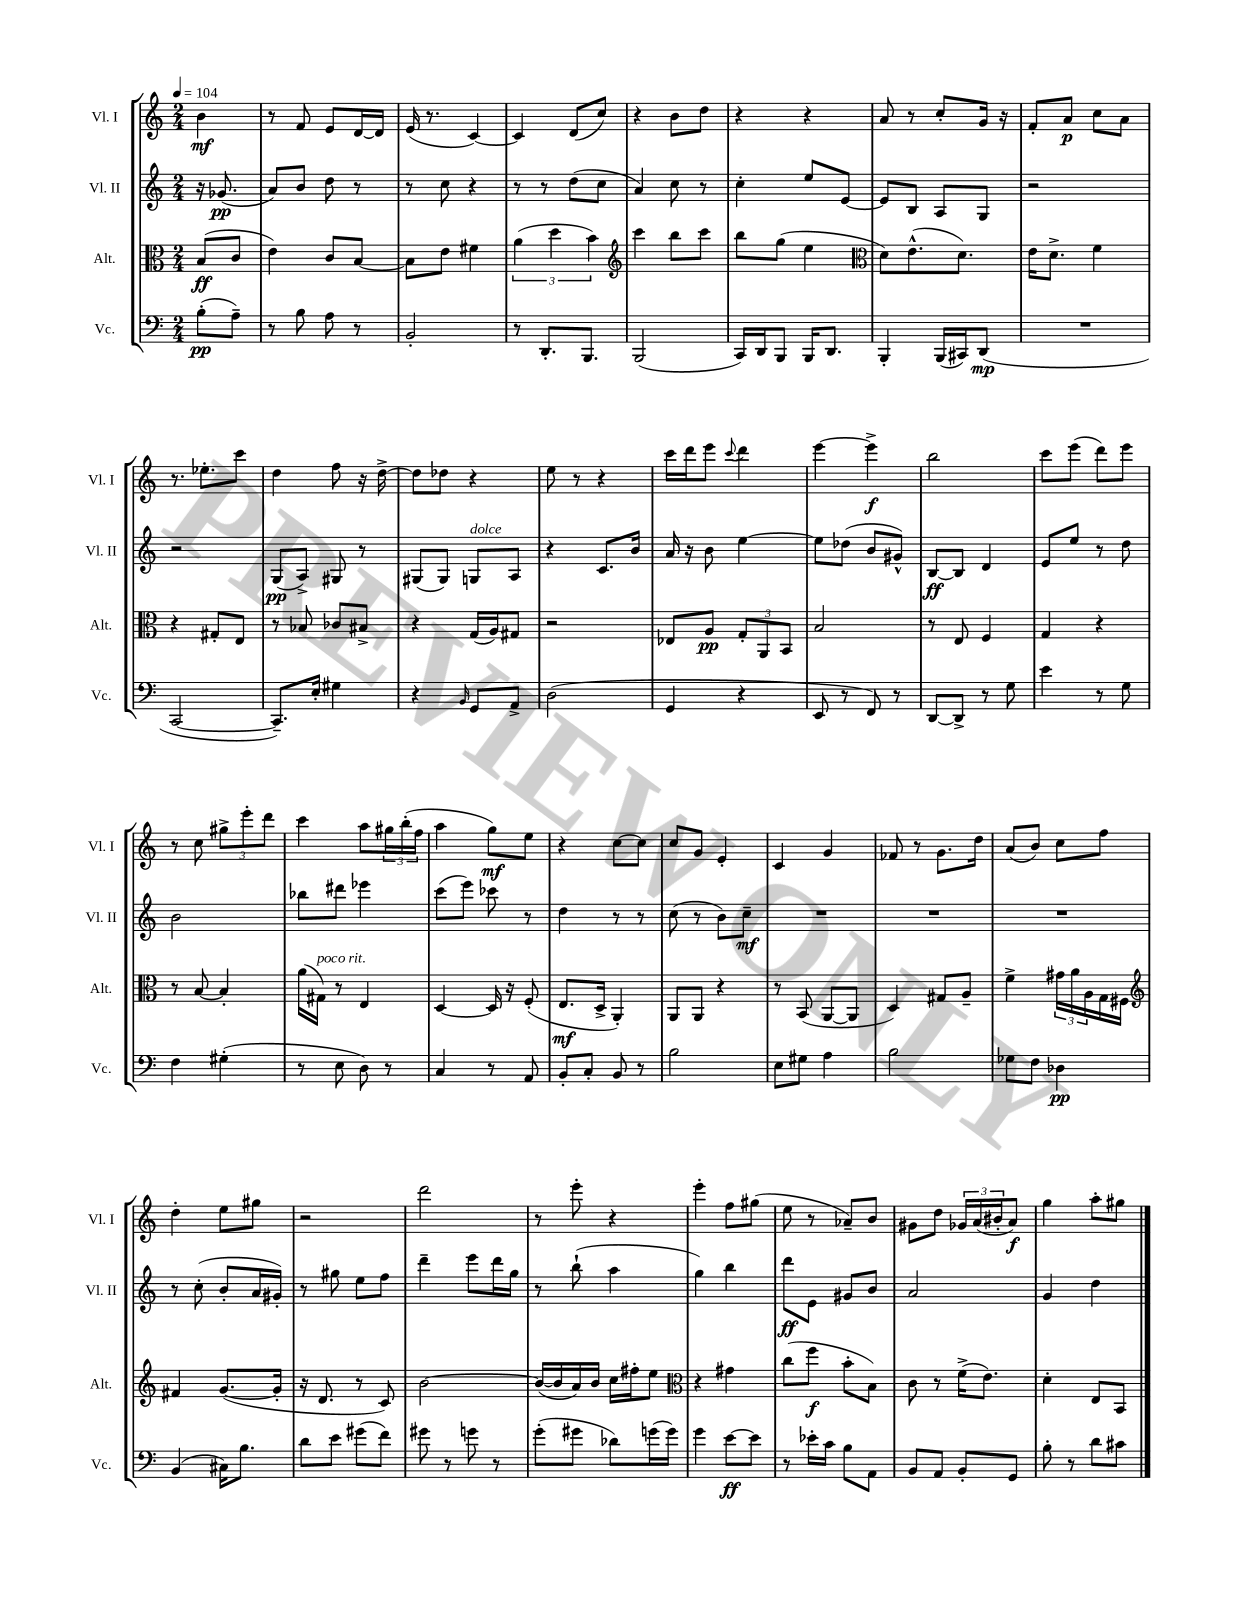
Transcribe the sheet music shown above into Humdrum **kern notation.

**kern	**dynam	**kern	**dynam	**kern	**dynam	**kern	**dynam
*part4	*part4	*part3	*part3	*part2	*part2	*part1	*part1
*staff4	*staff4	*staff3	*staff3	*staff2	*staff2	*staff1	*staff1
*I"Vc.	*	*I"Alt.	*	*I"Vl. II	*	*I"Vl. I	*
*I'Vc.	*	*I'Alt.	*	*I'Vl. II	*	*I'Vl. I	*
*clefF4	*	*clefC3	*	*clefG2	*	*clefG2	*
*k[]	*	*k[]	*	*k[]	*	*k[]	*
*M2/4	*	*M2/4	*	*M2/4	*	*M2/4	*
*MM104	*	*MM104	*	*MM104	*	*MM104	*
=	=	=	=	=	=	=	=
(8B'\L	pp	(8B/L	ff	16r	.	4b\	mf
.	.	.	.	(8.g-X/	pp	.	.
8A~\J)	.	8c/J	.	.	.	.	.
=1	=1	=1	=1	=1	=1	=1	=1
8r	.	4e\)	.	8a/L)	.	8r	.
8B\	.	.	.	8b/J	.	8f/	.
8A\	.	8c/L	.	8dd\	.	8e/L	.
8r	.	[8B/J	.	8r	.	[16d/L	.
.	.	.	.	.	.	16d/JJ]	.
=2	=2	=2	=2	=2	=2	=2	=2
2BB'/	.	8B\L]	.	8r	.	(16e/	.
.	.	.	.	.	.	8.r	.
.	.	8e\J	.	8cc\	.	.	.
.	.	4f#X\	.	4r	.	[4c/)	.
=3	=3	=3	=3	=3	=3	=3	=3
8r	.	(6a\	.	8r	.	4c/]	.
8.DD'/L	.	.	.	8r	.	.	.
.	.	6dd\	.	.	.	.	.
.	.	.	.	(8dd\L	.	(8d/L	.
8.BBB/J	.	.	.	.	.	.	.
.	.	6b\)	.	.	.	.	.
.	.	.	.	8cc\J	.	8cc/J)	.
=4	=4	=4	=4	=4	=4	=4	=4
*	*	*clefG2	*	*	*	*	*
(2BBB/	.	4ccc\	.	4a/)	.	4r	.
.	.	8bb\L	.	8cc\	.	8b\L	.
.	.	8ccc\J	.	8r	.	8dd\J	.
=5	=5	=5	=5	=5	=5	=5	=5
16CC/LL)	.	8bb\L	.	4cc'\	.	4r	.
16DD/J	.	.	.	.	.	.	.
8BBB/J	.	(8gg\J	.	.	.	.	.
16BBB/KL	.	4ee\	.	8ee/L	.	4r	.
8.DD/J	.	.	.	.	.	.	.
.	.	.	.	[8e/J	.	.	.
=6	=6	=6	=6	=6	=6	=6	=6
*	*	*clefC3	*	*	*	*	*
4BBB'/	.	8d\L)	.	8e/L]	.	8a/	.
.	.	(8.e^^\	.	8B/J	.	8r	.
(16BBB/LL	.	.	.	8A/L	.	8cc'/L	.
16CC#X/J)	.	8.d\J)	.	.	.	.	.
(8DD/J	mp	.	.	8G/J	.	16g/Jk	.
.	.	.	.	.	.	16r	.
=7	=7	=7	=7	=7	=7	=7	=7
2r	.	16e\KL	.	2r	.	8f'/L	.
.	.	8.d^\J	.	.	.	.	.
.	.	.	.	.	.	8a/J	p
.	.	4f\	.	.	.	8cc\L	.
.	.	.	.	.	.	8a\J	.
!!LO:LB:g=z
=8	=8	=8	=8	=8	=8	=8	=8
[2CC/	.	4r	.	2r	.	8.r	.
.	.	.	.	.	.	8.ee-X'\L	.
.	.	8G#X'/L	.	.	.	.	.
.	.	8E/J	.	.	.	8ccc\J	.
=9	=9	=9	=9	=9	=9	=9	=9
8.CC~/L])	.	8r	.	(8G/L	pp	4dd\	.
.	.	8B-X/	.	8A^/J)	.	.	.
16E'/Jk	.	.	.	.	.	.	.
4G#X\	.	8c-X/L	.	8G#X/	.	8ff\	.
.	.	8B#X^/J	.	8r	.	16r	.
.	.	.	.	.	.	[16dd^\	.
=10	=10	=10	=10	=10	=10	=10	=10
4r	.	4r	.	(8G#X/L	.	8dd\L]	.
.	.	.	.	8G#/J)	.	8dd-X\J	.
16qqBB/	.	.	.	.	.	.	.
!	!	!	!	!LO:TX:a:i:t=dolce	!	!	!
8GG/L	.	(16G/LL	.	8Gn/L	.	4r	.
.	.	16A/J)	.	.	.	.	.
8AA^/J	.	8G#X/J	.	8A/J	.	.	.
=11	=11	=11	=11	=11	=11	=11	=11
(2D\	.	2r	.	4r	.	8ee\	.
.	.	.	.	.	.	8r	.
.	.	.	.	8.c/L	.	4r	.
.	.	.	.	16b/Jk	.	.	.
=12	=12	=12	=12	=12	=12	=12	=12
4GG/	.	8E-X/L	.	16a/	.	16ccc\LL	.
.	.	.	.	16r	.	16ddd\J	.
.	.	8A/J	pp	8b\	.	8eee\J	.
.	.	.	.	.	.	8qqccc/	.
4r	.	12G'/L	.	[4ee\	.	4ddd\	.
.	.	12AA/	.	.	.	.	.
.	.	12BB/J	.	.	.	.	.
=13	=13	=13	=13	=13	=13	=13	=13
8EE/	.	2B/	.	8ee\L]	.	[4eee\	.
8r	.	.	.	(8dd-X\J	.	.	.
8FF/)	.	.	.	8b/L	.	4eee^\]	f
8r	.	.	.	8g#X^^/J)	.	.	.
=14	=14	=14	=14	=14	=14	=14	=14
[8DD/L	.	8r	.	[8B/L	ff	2bb\	.
8DD^/J]	.	8E/	.	8B/J]	.	.	.
8r	.	4F/	.	4d/	.	.	.
8G\	.	.	.	.	.	.	.
=15	=15	=15	=15	=15	=15	=15	=15
4e\	.	4G/	.	8e/L	.	8ccc\L	.
.	.	.	.	8ee/J	.	(8eee\J	.
8r	.	4r	.	8r	.	8ddd\L)	.
8G\	.	.	.	8dd\	.	8eee\J	.
!!LO:LB:g=z
=16	=16	=16	=16	=16	=16	=16	=16
4F\	.	8r	.	2b\	.	8r	.
.	.	[8B/	.	.	.	8cc\	.
(4G#X'\	.	4B'/]	.	.	.	12gg#X^\L	.
.	.	.	.	.	.	12eee'\	.
.	.	.	.	.	.	12ddd\J	.
=17	=17	=17	=17	=17	=17	=17	=17
8r	.	(16a\LL	.	8bb-X\L	.	4ccc\	.
!	!	!LO:TX:a:i:t=poco rit.	!	!	!	!	!
.	.	16G#X\JJ)	.	.	.	.	.
8E\	.	8r	.	8ddd#X\J	.	.	.
8D\)	.	4E/	.	4eee-X\	.	8aa\L	.
8r	.	.	.	.	.	24gg#X\L	.
.	.	.	.	.	.	(24bb'\	.
.	.	.	.	.	.	24ff\JJ	.
=18	=18	=18	=18	=18	=18	=18	=18
4C/	.	[4D/	.	(8ccc\L	.	4aa\	.
.	.	.	.	8eee\J)	.	.	.
8r	.	16D/]	.	8ccc-X\	.	8gg\L)	mf
.	.	16r	.	.	.	.	.
8AA/	.	(8F'/	.	8r	.	8ee\J	.
=19	=19	=19	=19	=19	=19	=19	=19
8BB'/L	.	8.E/L	mf	4dd\	.	4r	.
8C'/J	.	.	.	.	.	.	.
.	.	16D^/Jk	.	.	.	.	.
8BB/	.	4AA'/)	.	8r	.	[8cc\L	.
8r	.	.	.	8r	.	8cc\J]	.
=20	=20	=20	=20	=20	=20	=20	=20
2B\	.	8AA/L	.	(8cc\	.	8cc/L	.
.	.	8AA/J	.	8r	.	8g/J	.
.	.	4r	.	8b\L)	.	4e'/	.
.	.	.	.	8cc~\J	mf	.	.
=21	=21	=21	=21	=21	=21	=21	=21
8E\L	.	8r	.	2r	.	4c/	.
8G#X\J	.	(8BB/	.	.	.	.	.
4A\	.	[8AA/L	.	.	.	4g/	.
.	.	8AA/J]	.	.	.	.	.
=22	=22	=22	=22	=22	=22	=22	=22
2B\	.	4D/)	.	2r	.	8f-X/	.
.	.	.	.	.	.	8r	.
.	.	8G#X/L	.	.	.	8.g\L	.
.	.	8A~/J	.	.	.	.	.
.	.	.	.	.	.	16dd\Jk	.
=23	=23	=23	=23	=23	=23	=23	=23
8G-X\L	.	4f^\	.	2r	.	(8a/L	.
8F\J	.	.	.	.	.	8b/J)	.
4D-X\	pp	24g#X\LL	.	.	.	8cc\L	.
.	.	24a\	.	.	.	.	.
.	.	24A\	.	.	.	.	.
.	.	16G\	.	.	.	8ff\J	.
.	.	16F#X\JJ	.	.	.	.	.
!!LO:LB:g=z
=24	=24	=24	=24	=24	=24	=24	=24
*	*	*clefG2	*	*	*	*	*
(4BB/	.	4f#X/	.	8r	.	4dd'\	.
.	.	.	.	(8cc'\	.	.	.
16C#X\KL)	.	([8.g/L	.	8b'/L	.	8ee\L	.
8.B\J	.	.	.	.	.	.	.
.	.	.	.	16a/L	.	8gg#X\J	.
.	.	16g'/Jk]	.	16g#X'/JJ)	.	.	.
=25	=25	=25	=25	=25	=25	=25	=25
8d\L	.	16r	.	8r	.	2r	.
.	.	8.d/	.	.	.	.	.
8e\J	.	.	.	8gg#X\	.	.	.
(8g#X\L	.	8r	.	8ee\L	.	.	.
8f\J)	.	8c/)	.	8ff\J	.	.	.
=26	=26	=26	=26	=26	=26	=26	=26
8g#X\	.	[2b\	.	4ddd~\	.	2ddd\	.
8r	.	.	.	.	.	.	.
8gn\	.	.	.	8eee\L	.	.	.
8r	.	.	.	16ddd\L	.	.	.
.	.	.	.	16gg\JJ	.	.	.
=27	=27	=27	=27	=27	=27	=27	=27
(8g'\L	.	(16b/LL_	.	8r	.	8r	.
.	.	16b/]	.	.	.	.	.
8g#X\J	.	16a/)	.	(8bb`\	.	8eee'\	.
.	.	16b/JJ	.	.	.	.	.
8d-X\L)	.	16cc\LL	.	4aa\	.	4r	.
.	.	16ff#X'\J	.	.	.	.	.
(16gn\L	.	8ee\J	.	.	.	.	.
16g\JJ)	.	.	.	.	.	.	.
=28	=28	=28	=28	=28	=28	=28	=28
*	*	*clefC3	*	*	*	*	*
4g\	.	4r	.	4gg\)	.	4eee'\	.
[8e\L	ff	4g#X\	.	4bb\	.	8ff\L	.
8e\J]	.	.	.	.	.	(8gg#X\J	.
=29	=29	=29	=29	=29	=29	=29	=29
8r	.	(8cc\L	.	8ddd\L	ff	8ee\	.
16e-X'\LL	.	8ff\J	f	8e\J	.	8r	.
16c\JJ	.	.	.	.	.	.	.
8B\L	.	8b'\L	.	8g#X/L	.	8a-X~/L)	.
8AA\J	.	8B\J)	.	8b/J	.	8b/J	.
=30	=30	=30	=30	=30	=30	=30	=30
8BB/L	.	8c\	.	2a/	.	8g#X\L	.
8AA/J	.	8r	.	.	.	8dd\J	.
8BB'/L	.	(16f^\KL	.	.	.	24g-X/LL	.
.	.	.	.	.	.	(24a/	.
.	.	8.e\J)	.	.	.	.	.
.	.	.	.	.	.	24b#X'/J	.
8GG/J	.	.	.	.	.	8a/J)	f
=31	=31	=31	=31	=31	=31	=31	=31
8B'\	.	4d'\	.	4g/	.	4gg\	.
8r	.	.	.	.	.	.	.
8d\L	.	8E/L	.	4dd\	.	8aa'\L	.
8c#X\J	.	8BB/J	.	.	.	8gg#X\J	.
==	==	==	==	==	==	==	==
*-	*-	*-	*-	*-	*-	*-	*-
